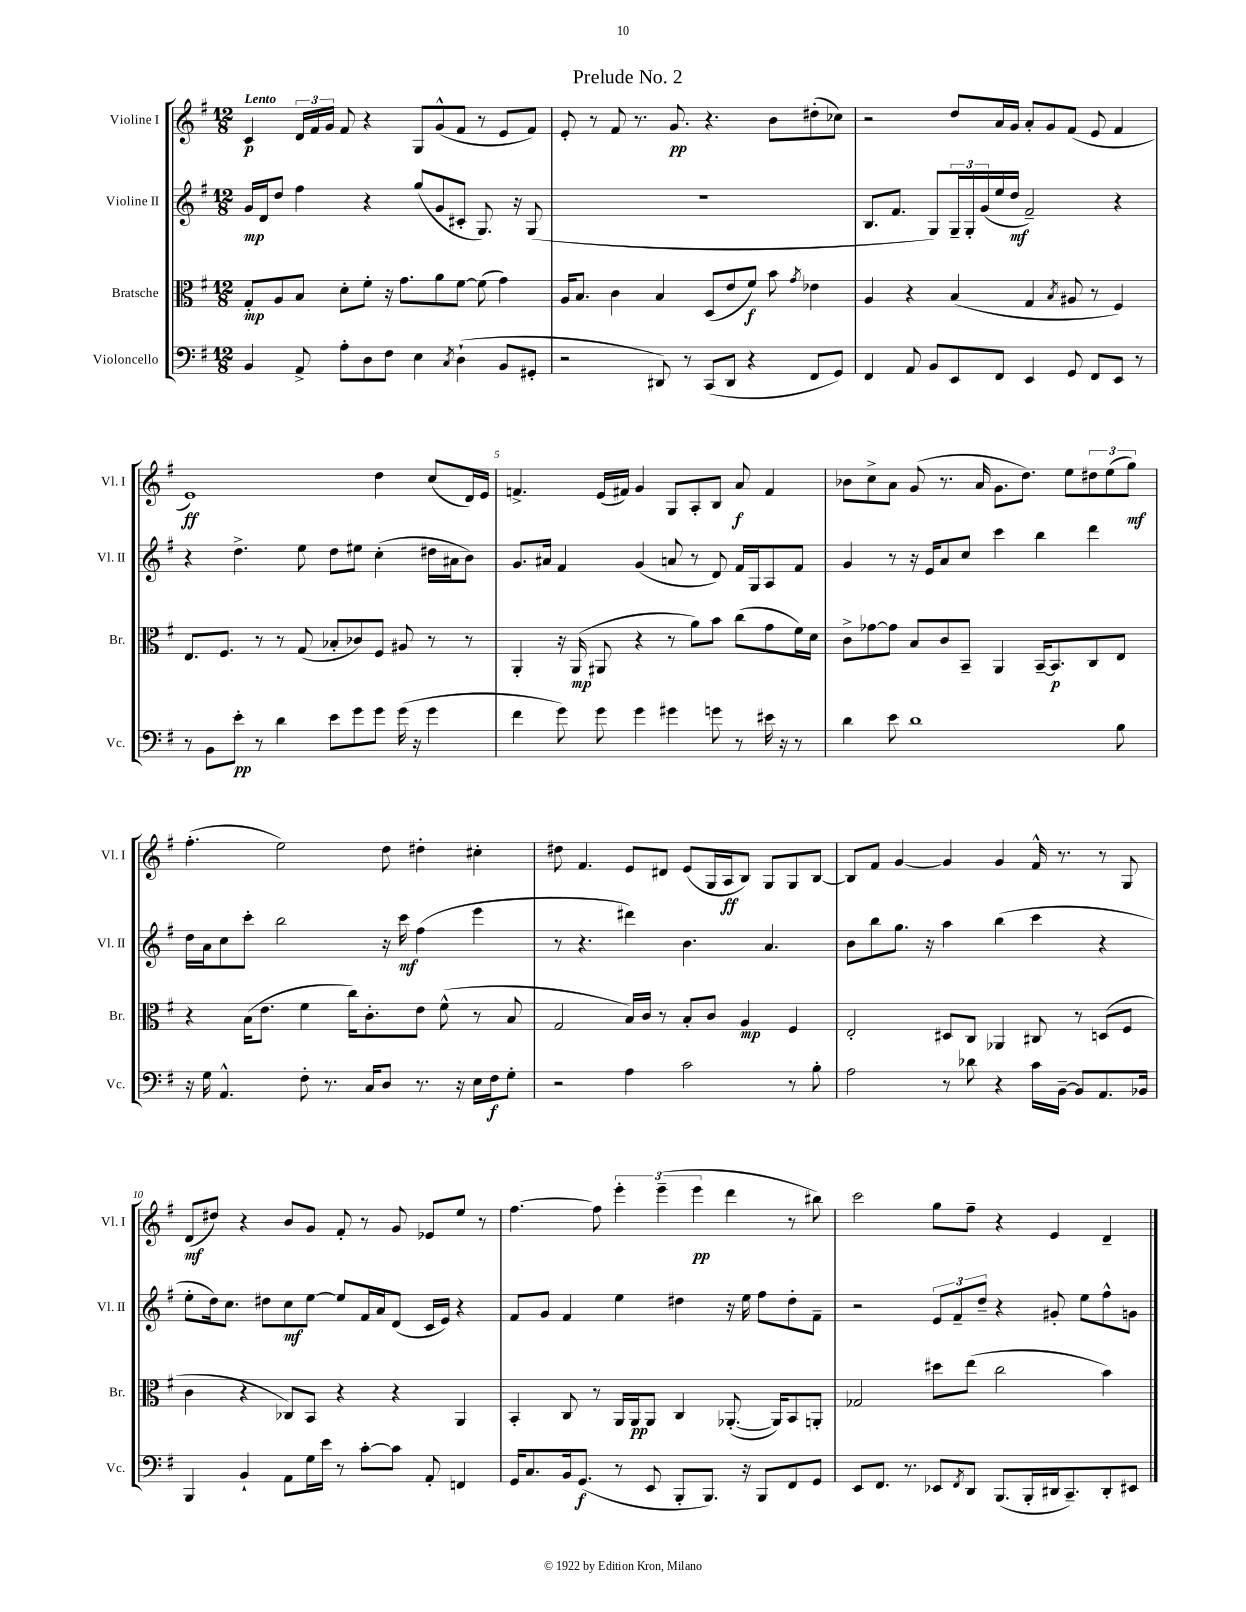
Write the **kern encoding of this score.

**kern	**kern	**kern	**kern
*staff4	*staff3	*staff2	*staff1
*clefF4	*clefC3	*clefG2	*clefG2
*k[f#]	*k[f#]	*k[f#]	*k[f#]
*M12/8	*M12/8	*M12/8	*M12/8
4BB/	8G'/L	16g/LL	4c/
.	.	16d/J	.
.	8A/	8dd/J	.
8AA^/	8B/J	4ff#\	24d/LL
.	.	.	24f#/
.	.	.	24g/JJ
8A'\L	8d'\L	.	8f#/
8D\	8f#'\J	4r	4r
8F#\J	16r	.	.
.	8.g\L	.	.
4E\	.	(8gg/L	8G/L
.	8a\	8g/	(8g^^/
8qC/	.	.	.
(4D`\	[8f#\J	8c#'/J	8f#/J
.	(8f#\]	8.G/)	8r
8BB/L	4g\)	.	8e/L
.	.	16r	.
8GG#'/J	.	(8G/	8f#/J)
=	=	=	=
2r	16A/LK	1.r	8e'/
.	8.B/J	.	.
.	.	.	8r
.	4c\	.	8f#/
.	.	.	8.r
8DD#/)	4B/	.	.
.	.	.	8.g/
8r	.	.	.
(8CC/L	(8D/L	.	4.r
8DD#/J	8e/	.	.
4r	8f#/J)	.	.
.	8b\	.	8b\L
.	8qg/	.	.
8FF#/L	4e-\	.	(8dd#'\
8GG/J)	.	.	8cc-\J)
=	=	=	=
4FF#/	4A/	8.B/L	2r
.	.	8.f#/J	.
8AA/	4r	.	.
8BB/L	.	8G/L)	.
8EE/	(4B/	24G~/L	8dd/L
.	.	24G'/	.
.	.	(24g/	.
8FF#/J	.	16ee/	16a/L
.	.	16dd/JJ	16g/JJ
4EE/	4G/	2f#~/)	8a'/L
.	.	.	8g/
.	8qB/	.	.
8GG/	8A#/	.	(8f#/J
8FF#/L	8r	.	8e/
8EE/J	4F#/)	4r	4f#/
8r	.	.	.
=	=	=	=
8r	8.E/L	4r	1e)
8BB\L	.	.	.
.	8.F#/J	.	.
8e'\J	.	4.dd^\	.
8r	8r	.	.
4d\	8r	.	.
.	(8G/	8ee\	.
8e\L	8B-'/L	8dd\L	.
8g\	8c-/)	8ee#\J	.
8g\J	8F#/J	(4cc'\	4dd\
(16g\	8A#/	.	.
16r	.	.	.
4g\	8r	16dd#\LL	(8cc/L
.	.	16a#\J	.
.	8r	8b\J)	16d/L)
.	.	.	16e/JJ
=	=	=	=
4f#\	4AA'/	8.g/L	4.f^/
.	.	16a#/Jk	.
8g\)	16r	4f#/	.
.	(16AA/	.	.
8g\	8AA#/	.	(16e/LL
.	.	.	16f#/JJ)
4g\	4r	(4g/	4g/
4g#\	8r	8a/	8G/L
.	8a\L)	8r	8A'/
8g\	8b\J	8d/)	8B/J
8r	(8cc\L	16f#/LL	8a/
.	.	16G/J	.
16e#\	8g\	8A/	4f#/
16r	.	.	.
8r	16f#\L)	8f#/J	.
.	16d\JJ	.	.
=	=	=	=
4d\	8c^\L	4g/	8b-\L
.	[8g-\	.	8cc^\
8e\	8g-\]J	8r	8a\J
1d	8B/L	16r	(8g/
.	.	16e/LK	.
.	8c/	8a/	8.r
.	8BB~/J	8cc/J	.
.	.	.	16a/
.	4AA/	4ccc\	8.g\L
.	.	.	8.dd\J)
.	[16BB~/LK	4bb\	.
.	8.BB/]	.	.
.	.	.	8ee\L
.	8C/	4ddd\	12dd#\
.	.	.	(12ee\
8B\	8E/J	.	.
.	.	.	12gg\J)
=	=	=	=
16r	4r	16dd\LL	(4.ff#'\
16G\	.	16a\J	.
4.AA^^/	.	8cc\	.
.	(16B\LK	8ccc'\J	.
.	8.e\J	.	.
.	.	2bb\	2ee\)
8F#'\	4f#\	.	.
8.r	.	.	.
.	16cc\LK)	.	.
16C/LK	8.c'\	.	.
8D/J	.	16r	8dd\
.	.	16ccc\	.
8.r	8e\J	(4ff#\	4dd#'\
.	(8f#^^\	.	.
16r	.	.	.
16E\LL	8r	4eee\	4cc#'\
16F#\J	.	.	.
8G'\J	8B/	.	.
=	=	=	=
2r	2G/	8r	8dd#\
.	.	4.r	4.f#/
4A\	16B/LL)	4ddd#\)	8e/L
.	16c/JJ	.	.
.	8r	.	8d#/J
2c\	8B'/L	4.b\	(8e/L
.	8c/J	.	16G/L
.	.	.	16A/J
.	4A/	.	8B/J)
.	.	4.a/	8G/L
8r	4F#/	.	8G/
8B'\	.	.	[8B/J
=	=	=	=
2A\	2E'/	8b\L	8B/]L
.	.	8bb\	8f#/J
.	.	8.gg\J	[4g/
.	.	16r	.
8r	8D#/L	4aa\	4g/]
8d-\	8C/J	.	.
4r	4AA-/	(4bb\	4g/
16c\LL	8C#/	4ccc\	16f#^^/
[16BB~\JJ	.	.	8.r
8BB/]L	8r	.	.
8.AA/	(8D/L	4r	8r
.	8F#/J	.	8G/
16BB-/Jk	.	.	.
=	=	=	=
4BBB/	4c\	8ee'\L	(8d/L
.	.	16dd\k)	8dd#/J)
.	.	8.cc\J	.
4BB`/	4r	.	4r
.	.	8dd#\L	.
8AA\L	8C-/L)	8cc\	8b/L
16G\L	8BB/J	[8ee\J	8g/J
16e\JJ	.	.	.
8r	4r	8ee/]L	8f#'/
[8c'\L	.	16f#/L	8r
.	.	16a/J	.
8c\]J	4r	(8d/J	8g/
8AA'/	.	16c/LL	8e-/L
.	.	16e/JJ)	.
4FF/	4AA/	4r	8ee/J
.	.	.	8r
=	=	=	=
16GG/LK	4BB'/	8f#/L	[4.ff#\
8.C/	.	.	.
.	.	8g/J	.
16BB/k	8C/	4f#/	.
(8.GG/J	.	.	.
.	8r	.	8ff#\]
8r	16AA/LL	4ee\	6eee'\
.	16AA/J	.	.
8EE/	8AA/J	.	.
.	.	.	(6eee~\
8BBB'/L	4C/	4dd#\	.
.	.	.	6eee\
8.BBB/J)	.	.	.
.	([8.AA-'/	16r	4ddd\
16r	.	16ee\	.
8BBB/L	.	8ff#\L	.
.	16AA-/]LK)	.	.
8FF#/	8BB/	8dd#'\	8r
8GG/J	8AA'/J	8f#~\J	8bb#\)
=	=	=	=
8EE/L	2G-/	2r	2ccc\
8.FF#/J	.	.	.
8.r	.	.	.
8EE-/L	8dd#\L	12e/L	8gg\L
.	.	12f#~/	.
8qFF#/	.	.	.
8DD/J	(8ee\J	.	8ff#~\J
.	.	12dd~/J	.
(8.BBB/L	2cc\	4r	4r
16BBB'/L	.	.	.
16DD#/J	.	8g#'/	4e/
8.CC~/)	.	.	.
.	.	8ee\L	.
8DD#'/	4b\)	8ff#^^\	4d~/
8EE#/J	.	8g\J	.
==	==	==	==
*-	*-	*-	*-
